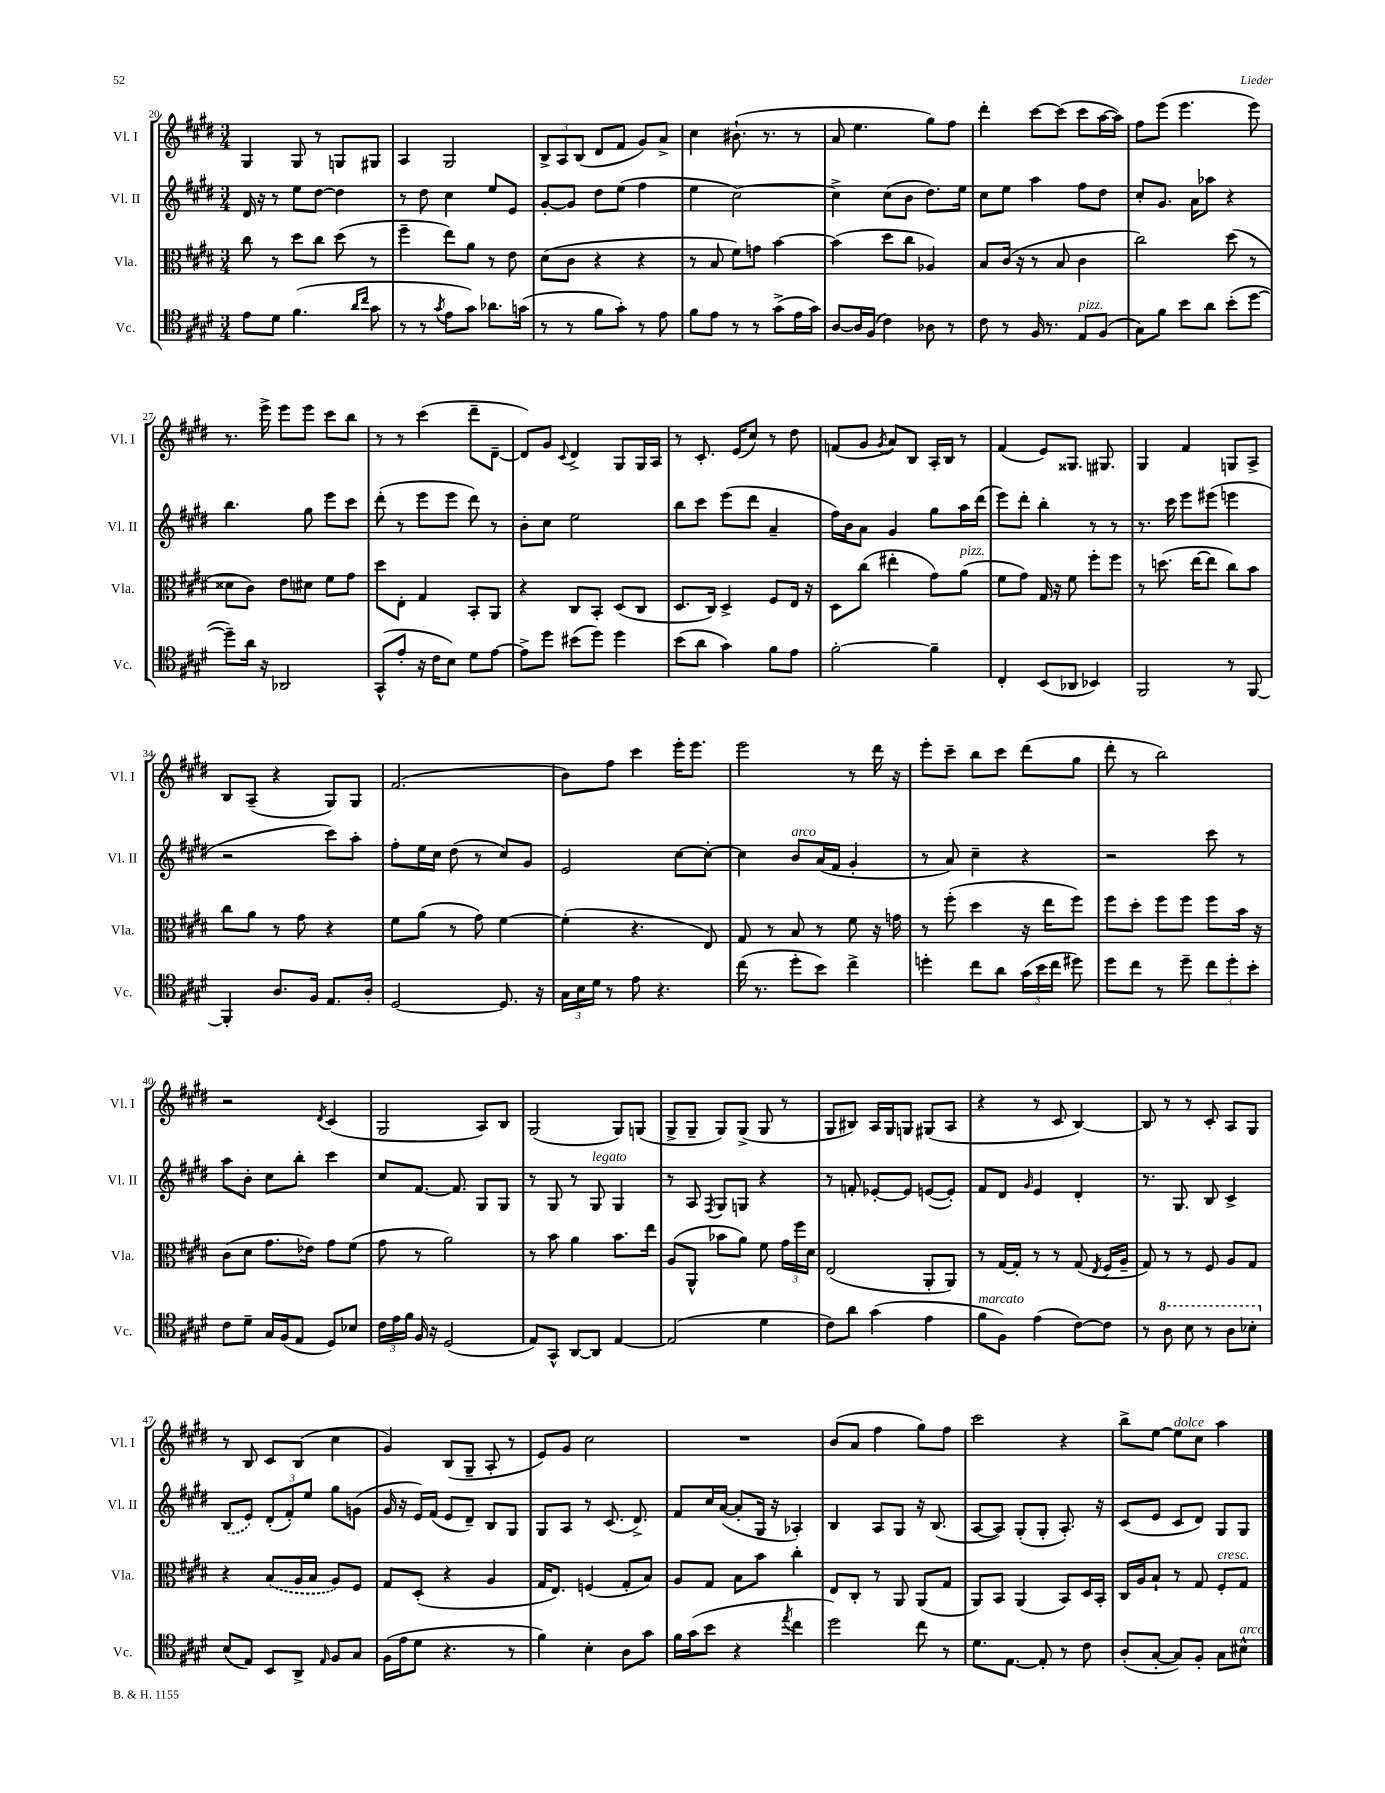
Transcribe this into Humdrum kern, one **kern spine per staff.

**kern	**kern	**kern	**kern
*staff4	*staff3	*staff2	*staff1
*clefC4	*clefC3	*clefG2	*clefG2
*k[f#c#g#d#]	*k[f#c#g#d#]	*k[f#c#g#d#]	*k[f#c#g#d#]
*M3/4	*M3/4	*M3/4	*M3/4
8e	8cc#	16d#	4G#
.	.	16r	.
8d#	8r	8r	.
(4.f#	8dd#	8ee	8G#
.	8cc#	[8dd#	8r
.	(8dd#	4dd#]	8G
16qqa	.	.	.
16qqcc#	.	.	.
8g#	8r	.	8G#
=	=	=	=
8r	4ff#~	8r	4A
8r	.	8dd#	.
8qg#	.	.	.
8e	8ee)	4cc#	2G#
8g#)	8a	.	.
8.a-	8r	8ee	.
.	8e	8e	.
(16g	.	.	.
=	=	=	=
8r	(8d#	[8g#'	12B^
.	.	.	12A
8r	8c#	8g#]	.
.	.	.	(12B
8f#	4r	8dd#	8d#
8g#')	.	(8ee	8f#
8r	4r	4ff#	8g#)
8e	.	.	8a^
=	=	=	=
8f#	8r	4ee	4cc#
8e	8B	.	.
8r	8f#)	[2cc#)	(8.b#`
8r	8g	.	.
.	.	.	8.r
(8g#^	[4b	.	.
16e	.	.	8r
16g#)	.	.	.
=	=	=	=
[8A	(4b]	4cc#^]	8a
16A]	.	.	4.ee
(16F#	.	.	.
4c#)	8dd#	(8cc#	.
.	8cc#	8b	.
8A-	4A-)	8.dd#)	8gg#)
8r	.	.	8ff#
.	.	16ee	.
=	=	=	=
8c#	8B	8cc#	4ddd#'
8r	(16c#	8ee	.
.	16r	.	.
16F#	8r	4aa	[8ccc#
8.r	.	.	.
.	8B	.	(8ccc#]
8E	4c#	8ff#	8ccc#
(8F#	.	8dd#	[16aa
.	.	.	16aa])
=	=	=	=
8G#)	2cc#)	8cc#'	8ff#
8f#	.	8.g#	(8eee
8b	.	.	4.eee
.	.	16a	.
8a	.	8aa-	.
(8b'	(8dd#	4r	.
[8dd#	8r	.	8eee)
=	=	=	=
8dd#~])	8d##	4.bb	8.r
16a	8c#)	.	.
16r	.	.	16eee^
2AA-	8e	.	8eee
.	8d#	8gg#	8eee
.	8f#	8eee	8ccc#
.	8g#	8ccc#	8bb
=	=	=	=
(8GG#^^	8dd#	(8ddd#'	8r
8e'	8E'	8r	8r
16r	4G#	8eee	(4ccc#
16c#	.	.	.
8B)	.	8eee	.
8d#	8BB'	8ddd#)	8ddd#~
[8e	8AA	8r	[8d#~
=	=	=	=
8e^]	4r	8b'	8d#])
8dd#	.	8cc#	8g#
.	.	.	8qqc#
(8b#	8C#	2ee	4d#^
8dd#)	8BB'	.	.
4dd#	(8D#	.	8G#
.	8C#	.	16G#
.	.	.	16A
=	=	=	=
(8b	8.D#	8bb	8r
8a	.	8ccc#	8.c#'
.	16C#)	.	.
4g#)	4D#^	(8eee	.
.	.	.	(16e
.	.	8ddd#	8cc#)
8f#	8F#	4a~	8r
8e	16E	.	8dd#
.	16r	.	.
=	=	=	=
[2f#'	8D#	16ff#)	(8f
.	.	16b	.
.	(8cc#	8a	8g#
.	.	.	8qg#
.	4ee#'	4g#	8a)
.	.	.	8B
4f#~]	8g#)	8gg#	16A'
.	.	.	16B
.	(8a	16aa	8r
.	.	(16ddd#	.
=	=	=	=
4C#'	8f#	8eee)	(4f#
.	8g#)	8ddd#'	.
(8BB	16G#	4bb'	8e)
.	16r	.	.
8AA-	8f#	.	8.G##
4BB-)	8ff#'	8r	.
.	.	.	8.G#
.	8ff#	8r	.
=	=	=	=
2FF#	8r	8.r	4G#
.	(8.dd	.	.
.	.	16ccc#	.
.	.	8eee	4f#
.	[16ee	.	.
.	8ee]	(8eee#	.
8r	8cc#)	4eee	8G
[8FF#	8b	.	8A^
=	=	=	=
4FF#']	8cc#	2r	8B
.	8a	.	(8A~
8.A	8r	.	4r
.	8g#	.	.
16F#	.	.	.
8.E	4r	8ccc#)	8G#)
.	.	8aa'	8G#
16A'	.	.	.
=	=	=	=
[2D#	8f#	8ff#'	(2.f#
.	(8a	16ee	.
.	.	16cc#	.
.	8r	(8dd#	.
.	8g#)	8r	.
8.D#]	[4f#	8cc#)	.
.	.	8g#	.
16r	.	.	.
=	=	=	=
24G#	(4f#']	2e	8b)
24B	.	.	.
24d#	.	.	.
8r	.	.	8ff#
8e	4.r	.	4ccc#
4.r	.	.	.
.	.	[8cc#	16eee'
.	.	.	8.eee
.	8E)	8cc#'_	.
=	=	=	=
(16cc#	8G#	4cc#]	2eee
8.r	.	.	.
.	8r	.	.
8dd#'	8B	8b	.
8b)	8r	(16a	.
.	.	16f#	.
4cc#^	8f#	4g#'	8r
.	16r	.	16ddd#
.	16g	.	16r
=	=	=	=
4dd'	8r	8r	8eee'
.	(8ff#'	8a)	8ccc#~
8cc#	4dd#	4cc#~	8bb
8a	.	.	8ccc#
(24g#	16r	4r	(8ddd#
24b	.	.	.
.	16ee	.	.
24cc#	.	.	.
8dd#)	8ff#)	.	8gg#
=	=	=	=
8dd#	8ff#	2r	8ddd#'
8cc#	8dd#'	.	8r
8r	8ff#	.	2bb)
8dd#~	8ff#	.	.
12cc#	8ff#	8ccc#	.
12dd#'	.	.	.
.	16b	8r	.
12b'	.	.	.
.	16r	.	.
=	=	=	=
8c#	(8c#	8aa	2r
8d#~	8d#	8b'	.
16G#	8.g#	8cc#	.
(16F#	.	.	.
8E	.	8bb'	.
.	16e-)	.	.
.	.	.	8qd#
8D#)	8g#	4ccc#	(4c#
8B-	(8f#	.	.
=	=	=	=
24c#	8g#	8cc#	2G#
24e	.	.	.
24f#	.	.	.
16F#	8r	[8.f#	.
16r	.	.	.
(2D#	2a)	.	.
.	.	8.f#]	.
.	.	8G#	8A)
.	.	8G#	8B
=	=	=	=
8E)	8r	8r	(2G#
8GG#^^	8b	8G#	.
[8AA	4a	8r	.
8AA]	.	8G#	.
[4E	8.b	4G#	8G#)
.	.	.	(8G
.	16ee	.	.
=	=	=	=
(2E]	(8A	8r	8G#^
.	8AA^^	8A	8G#~
.	.	8qF#	.
.	8b-	8G#	8G#)
.	8a)	8G	(8G#^
4d#	8f#	4r	8G#
.	24g#	.	8r
.	24ff#	.	.
.	24d#	.	.
=	=	=	=
8c#)	(2E	8r	8G#
8a	.	8f'	8B#)
(4g#	.	[8e-'	16A
.	.	.	16G#
.	.	8e-]	8G
4e	8AA'	([8e	(8G#
.	8AA)	8e'])	8A
=	=	=	=
8f#	8r	8f#	4r
8F#)	[16G#	8d#	.
.	16G#']	.	.
.	.	16qqg#	.
(4e	8r	4e	8r
.	8r	.	8c#
[8c#)	(8G#	4d#'	[4B)
.	8qE	.	.
8c#]	16F#	.	.
.	16A~	.	.
=	=	=	=
8r	8G#)	8.r	8B]
8a	8r	.	8r
.	.	8.G#	.
8b	8r	.	8r
8r	8F#	8B	8c#'
8a	8A	4c#^	8A
8b-'	8G#	.	8G#
=	=	=	=
(8B	4r	(8B	8r
8E)	.	8e)	8B
8BB	(8B	(12d#'	8c#
.	.	12f#')	.
8AA^	16A	.	(8B
.	.	12ee	.
.	16B	.	.
16qqE	.	.	.
8F#	8A)	8gg#	4cc#
8G#	8F#	(8g	.
=	=	=	=
(16F#	8G#	16g#	4g#)
16e	.	16r	.
8d#	(8D#'	16e)	.
.	.	(16f#	.
4.r	4r	8e	(8B
.	.	8d#~)	8G#~
.	4A	8B	8A'
8r	.	8G#	8r
=	=	=	=
4f#)	16G#	8G#	8e)
.	8.E)	.	.
.	.	8A	8g#
4B'	(4F	8r	2cc#
.	.	(8.c#	.
8A	8G#'	.	.
.	.	8.d#^)	.
8g#	8B)	.	.
=	=	=	=
16f#	8A	8f#	2.r
(16g#	.	.	.
8b	8G#	16cc#	.
.	.	([16a	.
4r	8B	8a']	.
.	8b	16G#	.
.	.	16r	.
8qee	.	.	.
4cc#	4cc#'	4A-')	.
=	=	=	=
2dd#)	8E	4B	(8b
.	8C#'	.	8a
.	8r	8A	4ff#
.	8AA	8G#	.
8cc#	(8AA	16r	8gg#)
.	.	(8.B	.
8r	8G#	.	8ff#
=	=	=	=
8.d#	8AA)	[8A	2ccc#
.	8BB	8A])	.
[8.E	.	.	.
.	(4AA	(8G#'	.
8E']	.	8G#'	.
8r	8BB)	8.A')	4r
8c#	16D#	.	.
.	16BB'	16r	.
=	=	=	=
(8A'	16C#	(8c#	8bb^
.	16A	.	.
[8G#'	8B`	8e	[8ee
8G#])	8r	8c#	8ee]
8F#'	8G#	8d#)	8cc#
8G#	8F#'	8G#	4aa
8B#^^	8G#	8G#	.
==	==	==	==
*-	*-	*-	*-
